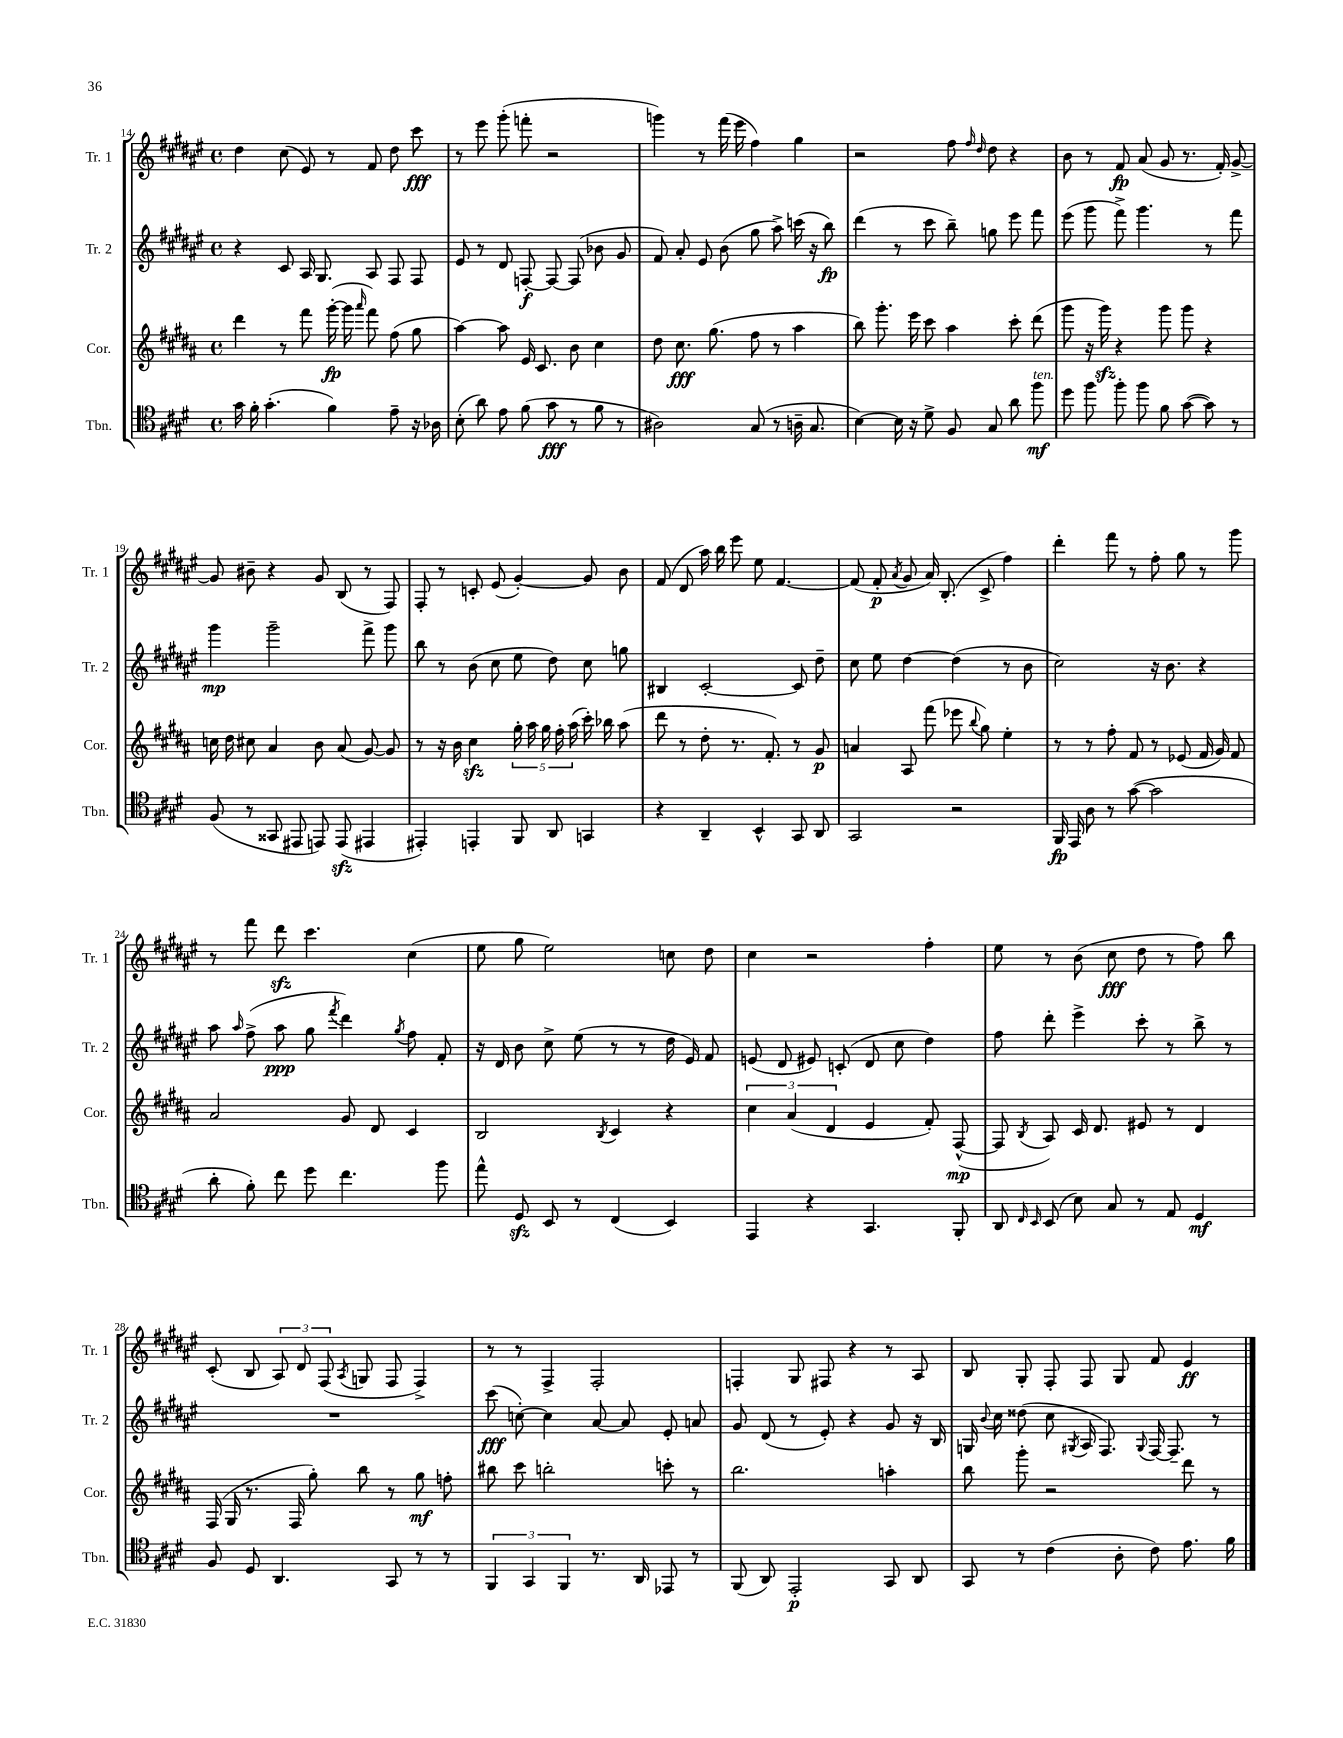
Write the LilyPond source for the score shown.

<<
\new StaffGroup <<
\new Staff = "s0" \with { instrumentName = "Tr. 1" shortInstrumentName = "Tr. 1" } {
    \clef treble \key fis \major \defaultTimeSignature \time 4/4
    \autoBeamOff dis''4 cis''8( eis'8) r8 fis'8 dis''8 cis'''8\fff |
    r8 eis'''8 gis'''8-.( f'''8-. r2 |
    g'''4) r8 fis'''16( eis'''16 fis''4) gis''4 |
    r2 fis''8 \grace { fis''16 dis''16 } dis''8 r4 |
    b'8 r8 fis'8\fp ais'8( gis'8 r8. fis'16-.) gis'8~-> |
    gis'8 bis'8-- r4 gis'8 b8( r8 fis8) |
    fis8-. r8 c'8-. eis'8( gis'4~-.) gis'8 b'8 |
    fis'8( dis'8 ais''16) b''16 eis'''8 eis''8 fis'4.~ |
    fis'8( fis'8-.\p \acciaccatura { ais'8 } gis'8 ais'16) b8.-.( cis'8-> fis''4) |
    dis'''4-. fis'''8 r8 fis''8-. gis''8 r8 gis'''8 |
    r8 fis'''8 dis'''8\sfz cis'''4. cis''4( |
    eis''8 gis''8 eis''2) c''8 dis''8 |
    cis''4 r2 fis''4-. |
    eis''8 r8 b'8( cis''8\fff dis''8 r8 fis''8) b''8 |
    cis'8-.( b8 \tuplet 3/2 { ais8) dis'8 fis8( } \acciaccatura { ais8 } g8 fis8 fis4->) |
    r8 r8 fis4-> fis2-. |
    f4-. gis8 fis8 r4 r8 ais8 |
    b8 gis8-. fis8-. fis8 gis8 fis'8 eis'4\ff \bar "|." |
}
\new Staff = "s1" \with { instrumentName = "Tr. 2" shortInstrumentName = "Tr. 2" } {
    \clef treble \key fis \major \defaultTimeSignature \time 4/4
    \autoBeamOff r4 cis'8 ais16 gis8. ais8 fis8 fis8 |
    eis'8 r8 dis'8 f8~-.\f f8~ f8( bes'8 gis'8 |
    fis'8) ais'8-. eis'8 b'8( gis''8 ais''8->) c'''16( r16 b''8\fp) |
    dis'''4( r8 cis'''8 b''8--) g''8 eis'''8 fis'''8 |
    eis'''8( gis'''8 fis'''8->) gis'''4. r8 fis'''8 |
    gis'''4\mp gis'''2-- fis'''8-> gis'''8 |
    b''8 r8 b'8( cis''8 eis''8 dis''8) cis''8 g''8 |
    bis4 cis'2~-. cis'8 dis''8-- |
    cis''8 eis''8 dis''4~ dis''4( r8 b'8 |
    cis''2) r16 b'8. r4 |
    ais''8 \grace { ais''16 } fis''8->( ais''8\ppp gis''8 \acciaccatura { fis'''8 } dis'''4) \acciaccatura { gis''8 } fis''8 fis'8-. |
    r16 dis'16 b'8 cis''8-> eis''8( r8 r8 dis''16 eis'16) fis'8 |
    e'8( dis'8 eis'8) c'8-.( dis'8 cis''8 dis''4) |
    fis''8 dis'''8-. eis'''4-> cis'''8-. r8 b''8-> r8 |
    R1 |
    cis'''8\fff( c''8~-.) c''4 ais'8~ ais'8 eis'8-. a'8 |
    gis'8 dis'8( r8 eis'8-.) r4 gis'8 r16 b16 |
    g16 \appoggiatura { b'8 } cis''16 disis''8( cis''8 \acciaccatura { gis8 } ais16 fis8.) \appoggiatura { gis8 } fis16~ fis8.-- r8 \bar "|." |
}
\new Staff = "s2" \with { instrumentName = "Cor." shortInstrumentName = "Cor." } {
    \clef treble \key b \major \defaultTimeSignature \time 4/4
    \autoBeamOff dis'''4 r8 fis'''8 gis'''16~-.\fp( gis'''16 \grace { ais'''16 } fis'''8) fis''8( gis''8 |
    ais''4~) ais''8 e'16 cis'8. b'8 cis''4 |
    dis''8 cis''8.\fff gis''8.( fis''8 r8 ais''4 |
    b''8) gis'''8.-. e'''16 cis'''8 ais''4 cis'''8-. dis'''8( |
    gis'''8 r16 gis'''16\sfz) r4 gis'''8 gis'''8 r4 |
    c''16 dis''16 cis''8 ais'4 b'8 ais'8( gis'8~) gis'8 |
    r8 r16 b'16 cis''4\sfz \tuplet 5/4 { gis''16-. ais''16 gis''16 fis''16-. ais''16( } cis'''16-.) bes''16 ais''8( |
    dis'''8 r8 dis''8-. r8. fis'8.-.) r8 gis'8\p |
    a'4 ais8 fis'''8( ees'''8 \appoggiatura { b''8 } gis''8) e''4-. |
    r8 r8 fis''8-. fis'8 r8 ees'8( fis'16 gis'16) fis'8 |
    ais'2 gis'8 dis'8 cis'4 |
    b2 \acciaccatura { b8 } cis'4 r4 |
    \tuplet 3/2 { cis''4 ais'4( dis'4 } e'4 fis'8-.) fis8~-^\mp( |
    fis8 \acciaccatura { b8 } ais8) cis'16 dis'8. eis'8 r8 dis'4 |
    fis16( gis16 r8. fis16 gis''8-.) b''8 r8 gis''8\mf f''8-. |
    bis''8 cis'''8 b''2-. c'''8-. r8 |
    b''2. a''4-. |
    b''8 gis'''8-. r2 dis'''8 r8 \bar "|." |
}
\new Staff = "s3" \with { instrumentName = "Tbn." shortInstrumentName = "Tbn." } {
    \clef tenor \key e \major \defaultTimeSignature \time 4/4
    \autoBeamOff gis'16 fis'16-. gis'4.-.( fis'4) e'8-- r16 aes16 |
    b8-.( a'8) e'8 fis'8( gis'8\fff r8 fis'8 r8 |
    ais2) gis8( r8 a16-- gis8. |
    b4~) b16 r16 dis'8-> fis8 gis8 a'8 fis''8\mf^\markup { \italic "ten." } |
    dis''8 fis''8 fis''8-. fis''8 fis'8 gis'8~( gis'8) r8 |
    fis8( r8 gisis,8 eis,8 e,8) e,8\sfz( eis,4 |
    eis,4-.) e,4-. fis,8 a,8 g,4 |
    r4 a,4-- b,4-^ gis,8 a,8 |
    gis,2 r2 |
    fis,16\fp e,16 a8 r8 gis'8~( gis'2 |
    a'8-. fis'8-.) cis''8 dis''8 cis''4. fis''8 |
    e''8-^ dis8\sfz b,8 r8 cis4( b,4) |
    e,4 r4 gis,4. fis,8-. |
    a,8 \grace { cis16 b,16 } b,8( b8) gis8 r8 e8 dis4\mf |
    fis8 dis8 a,4. gis,8 r8 r8 |
    \tuplet 3/2 { fis,4 gis,4 fis,4 } r8. a,16 ees,8 r8 |
    fis,8( a,8) e,2-.\p gis,8 a,8 |
    gis,8 r8 cis'4( a8-. cis'8) e'8. fis'16 \bar "|." |
}
>>
>>
\layout { \context { \Score currentBarNumber = #14 } }
